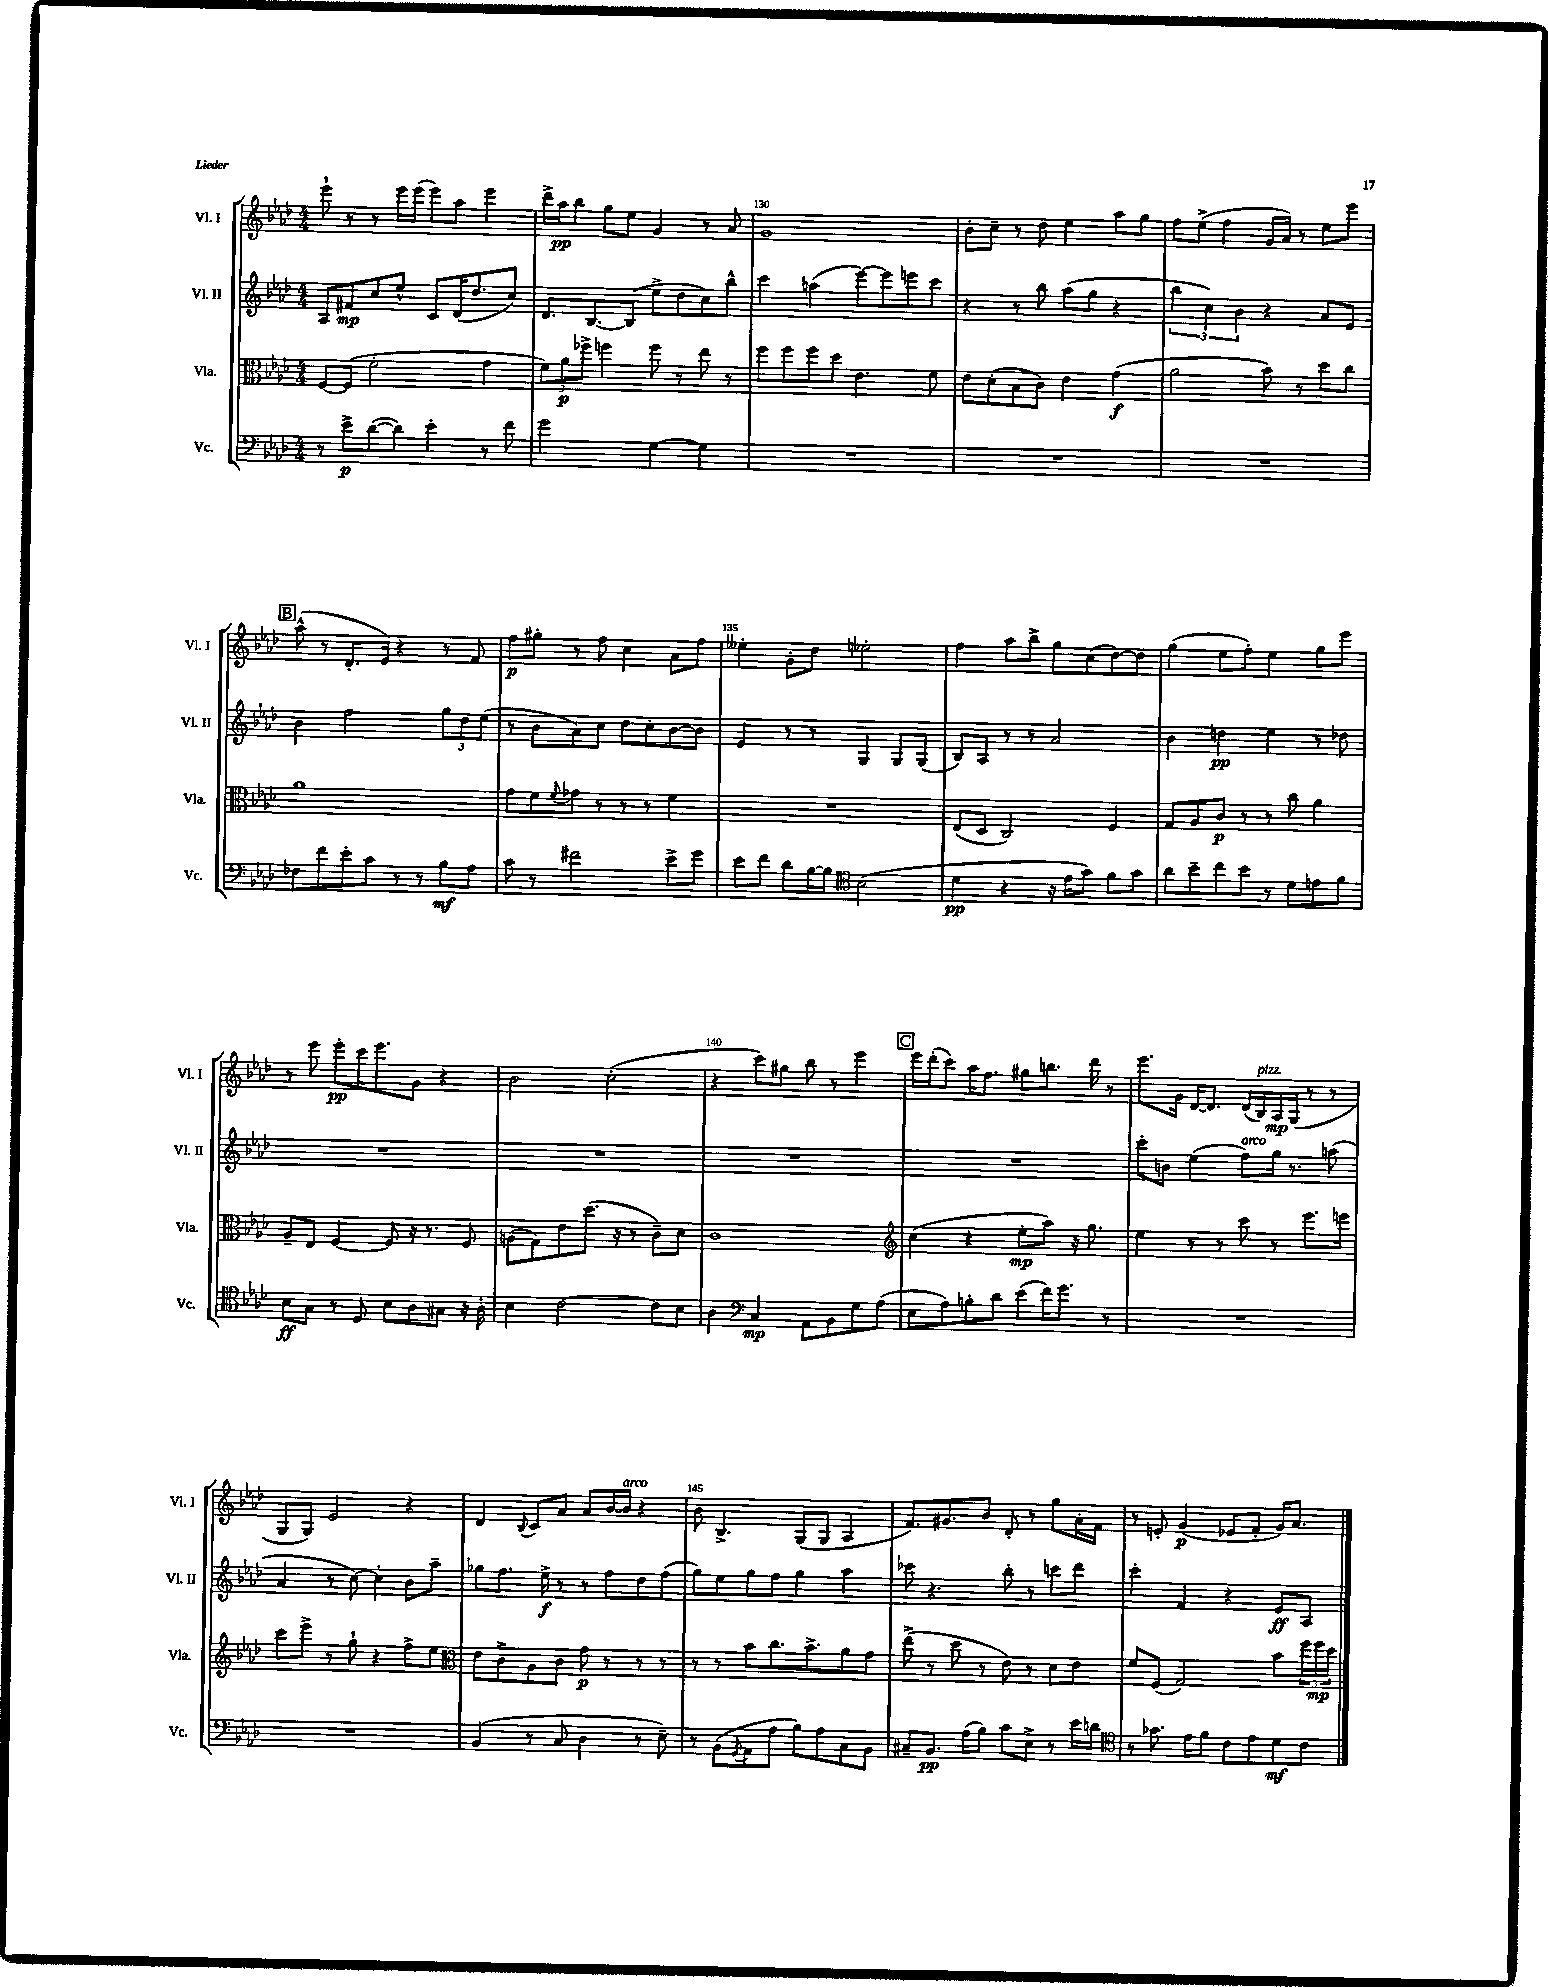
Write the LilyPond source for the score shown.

<<
\new StaffGroup <<
\new Staff = "s0" \with { instrumentName = "Vl. I" shortInstrumentName = "Vl. I" } {
    \clef treble \key aes \major \numericTimeSignature \time 4/4
    ees'''8-! r8 r8 ees'''16 ees'''16( ees'''8) aes''8 ees'''4 |
    des'''16-> aes''16\pp bes''8 g''8 ees''8 g'4 r8 aes'8 |
    g'1 |
    bes'8-. c''8-- r8 des''8 ees''4 aes''8 g''8 |
    f''8 ees''8->( f''4 g'16 aes'16) r8 ees''8 ees'''8 |
    \mark \markup { \box "B" } aes''8-^( r8 des'8.-. ees'16) r4 r8 f'8 |
    f''8\p gis''8-. r8 f''8 c''4 aes'8 f''8 |
    eeses''4-. g'8-. des''8 ees''2-. |
    f''4 aes''8 bes''8-> g''8 c''8( des''8~) des''8 |
    g''4( ees''8 f''8-.) ees''4 g''8 ees'''8 |
    r8 ees'''8 ees'''8-.\pp c'''16 ees'''8. g'8 r4 |
    bes'2 c''2-.( |
    r4 c'''8) gis''8 bes''8 r8 ees'''4 |
    \mark \markup { \box "C" } ees'''16 des'''16-.( c'''8) aes''16 f''8. gis''8 b''8. des'''16 r8 |
    ees'''8. g'16 des'16~ des'8. des'16( bes16^\markup { \italic "pizz." }) aes16\mp g16( r8 r8 |
    g8 g8) ees'2 r4 |
    des'4 \appoggiatura { bes8 } c'8 aes'8 aes'8 bes'16~ bes'16^\markup { \italic "arco" } r4 |
    bes'8 bes4.-> g8( g8 aes4 |
    f'8.) gis'8. bes'8 des'8-. r8 g''8 aes'16-. f'16 |
    r8 e'8-. g'4\p( ees'8 f'8-. g'16) aes'8. \bar "|." |
}
\new Staff = "s1" \with { instrumentName = "Vl. II" shortInstrumentName = "Vl. II" } {
    \clef treble \key aes \major \numericTimeSignature \time 4/4
    aes8 fis'8\mp c''8 ees''8-^ c'8 des'16( des''8. c''8) |
    des'8. bes8.~ bes8( ees''8-> des''8 c''8) bes''8-^ |
    c'''4 a''4( ees'''8~) ees'''8 e'''8 c'''8 |
    r4 r8 bes''8 aes''8( g''8 r4 |
    \tuplet 3/2 { bes''4 c''4) bes'4 } r4 aes'8 ees'8 |
    \mark \markup { \box "B" } bes'4 f''2 \tuplet 3/2 { g''8 des''8 ees''8( } |
    r8 bes'8 aes'8) c''8 des''8 c''8-. bes'8~ bes'8 |
    ees'4 r8 r8 g4 g8 g8( |
    bes8) aes8 r8 r8 aes'2 |
    bes'4 d''4\pp ees''4 r8 des''8 |
    R1 |
    R1 |
    R1 |
    \mark \markup { \box "C" } R1 |
    c'''8-. b'8 ees''4( f''8^\markup { \italic "arco" }) g''16 r8. a''8( |
    aes'4 r8 c''8~) c''4-. bes'8 aes''8-- |
    ges''8 f''8. ees''16->\f r8 r8 f''8 des''8 f''8( |
    g''8) ees''8 g''8 f''8 g''4 aes''4 |
    ces'''8 r4. bes''8-. r8 c'''8 des'''8 |
    c'''4-. f'4 r4 ees'8\ff aes8 \bar "|." |
}
\new Staff = "s2" \with { instrumentName = "Vla." shortInstrumentName = "Vla." } {
    \clef alto \key aes \major \numericTimeSignature \time 4/4
    f8~ f8( f'2-. g'4 |
    \tuplet 3/2 { f'8) aes'8\p fes''8-> } f''4 f''8 r8 ees''8 r8 |
    f''8 f''8 f''8 des''8 ees'4. f'8 |
    ees'8 des'8-.( bes8 c'8) ees'4 g'4\f( |
    aes'2 bes'8) r8 des''8 c''8 |
    \mark \markup { \box "B" } aes'1 |
    g'8 f'8 \appoggiatura { f'8 } ges'8 r8 r8 r8 f'4 |
    R1 |
    ees8( des8 c2) f4 |
    g8 aes8 c'8\p r8 r8 c''8 aes'4 |
    aes8-- ees8 f4~ f8 r16 r8. f8 |
    a8( g8) ees'8 des''8.( r16 r8 c'8--) des'8 |
    c'1 |
    \mark \markup { \box "C" } \clef treble c''4( r4 ees''8-.\mp aes''8) r16 g''8. |
    ees''4 r8 r8 c'''8 r8 ees'''8. e'''16 |
    c'''8 ees'''8-> r8 g''8-! r4 f''8-> ees''8 |
    \clef alto ees'8 c'8-> aes8 c'8 g'8\p r8 r8 r8 |
    r8 r8 bes'8 c''8. bes'8.-> aes'8 g'8 |
    ees''8->( r8 des''8 r8 ees'8) r8 des'8 ees'8 |
    f'8 f8( g2) bes'8 \tuplet 3/2 { f''16 f''16\mp des''16 } \bar "|." |
}
\new Staff = "s3" \with { instrumentName = "Vc." shortInstrumentName = "Vc." } {
    \clef bass \key aes \major \numericTimeSignature \time 4/4
    r8 ees'8->\p des'8~( des'8) ees'4-. r8 f'8 |
    g'2 g4~ g4 |
    R1 |
    R1 |
    R1 |
    \mark \markup { \box "B" } fes8 f'8 ees'8-. c'8 r8 r8 bes8\mf aes8 |
    c'8 r8 fis'2 ees'8-> g'8 |
    ees'8 f'8 des'8 bes16~ bes16 \clef tenor bes2( |
    des'4\pp r4 r16 ees'16 g'8) f'8 g'8 |
    aes'8 bes'8-- c''8 bes'8 r8 des'8 e'8 f'8 |
    bes8\ff g8 r8 des8 bes8 aes8 gis8 r16 aes16-. |
    bes4 c'2~ c'8 bes8 |
    aes4 \clef bass c4\mp aes,8 bes,8 g8 aes8( |
    \mark \markup { \box "C" } ees8 aes8) b8-. des'8 ees'8( f'16) g'8. r8 |
    R1 |
    R1 |
    bes,4( r8 c8 des4 r8 ees8--) |
    r8 bes,8( \acciaccatura { g,8 } aes,8 aes8 bes8) aes8 c8 bes,8 |
    cis8-- bes,8.\pp aes16( bes8) c'8 ees8-> r8 ees'16 d'16 |
    \clef tenor r8 ges'8. ees'16 f'8 c'8 ees'8 des'8\mf c'8 \bar "|." |
}
>>
>>
\layout { \context { \Score currentBarNumber = #128 \override BarNumber.break-visibility = ##(#f #t #t) barNumberVisibility = #(every-nth-bar-number-visible 5) } }
